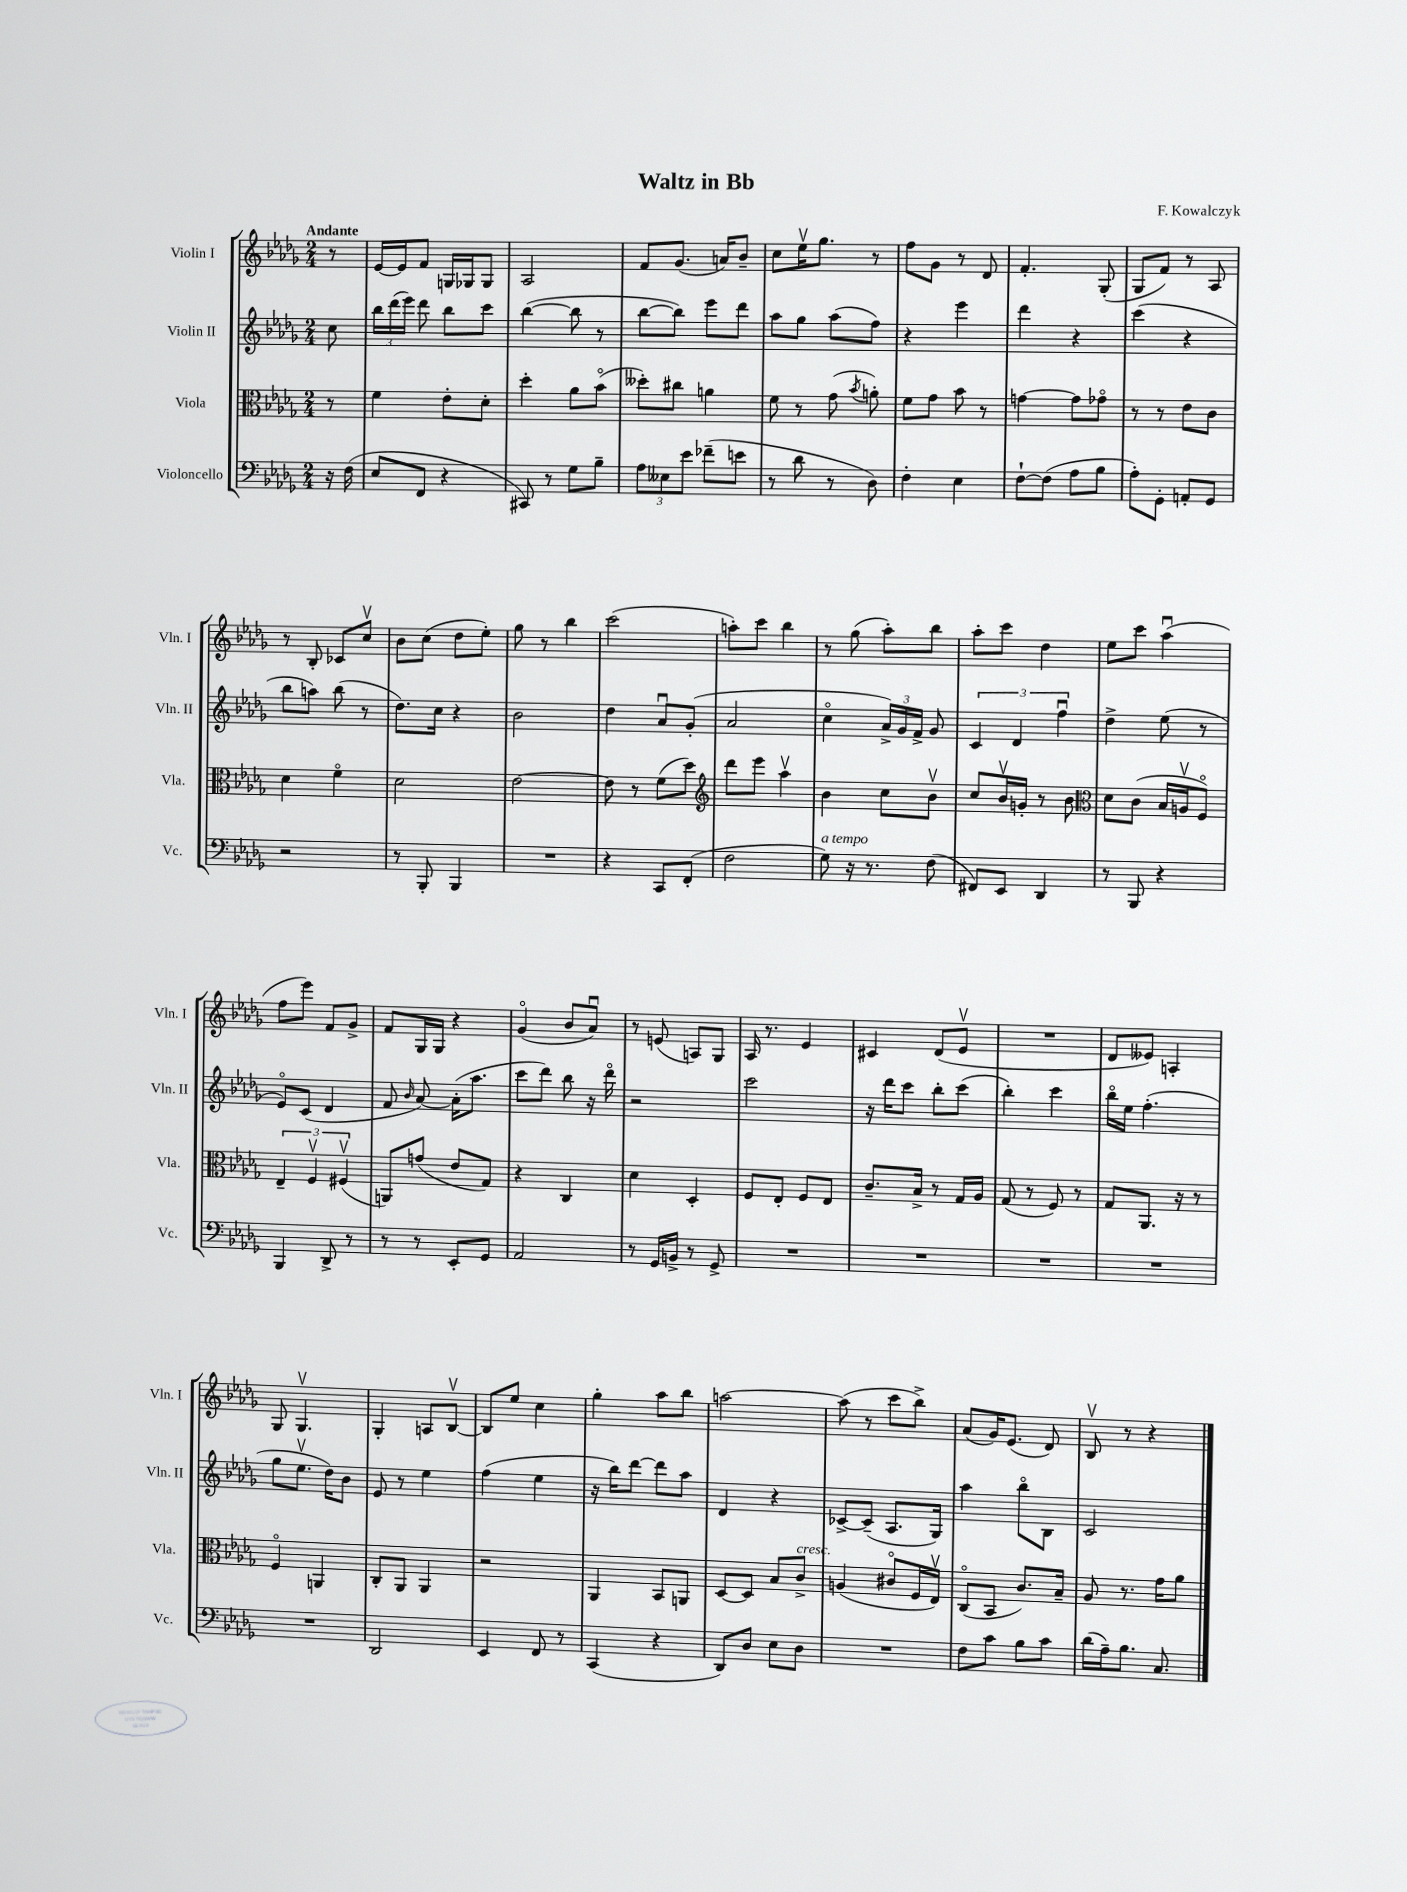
\header { title = "Waltz in Bb" composer = "F. Kowalczyk" }
<<
\new StaffGroup <<
\new Staff = "s0" \with { instrumentName = "Violin I" shortInstrumentName = "Vln. I" } {
    \clef treble \key des \major \numericTimeSignature \time 2/4 \partial 8 \tempo "Andante"
    \autoBeamOff r8 |
    ees'16[~ ees'16 f'8] g16[ ges16 ges8] |
    aes2 |
    f'8[ ges'8.]( a'16[) bes'8]-- |
    c''8[ ees''16\upbow ges''8.] r8 |
    f''8[ ges'8] r8 des'8 |
    f'4.-. ges8-.( |
    ges8[ f'8]) r8 aes8 |
    r8 bes8-. ces'8[ c''8]\upbow |
    bes'8[ c''8]( des''8[ ees''8]-.) |
    ges''8 r8 bes''4 |
    c'''2( |
    a''8[-.) c'''8] bes''4 |
    r8 ges''8( aes''8[-.) bes''8] |
    aes''8[-. c'''8] des''4 |
    ees''8[ c'''8] aes''4\downbow( |
    f''8[ ees'''8]) f'8[ ges'8]-> |
    f'8[ ges16 ges16] r4 |
    ges'4\flageolet( bes'8[ aes'8]\downbow) |
    r8 e'8( a8[) ges8] |
    aes16 r8. ees'4 |
    cis'4 des'8[( ees'8]\upbow |
    R2 |
    des'8[ eeses'8]) a4-. |
    ges8 ges4.\upbow |
    ges4-. a8[ bes8]~\upbow |
    bes8[ ees''8] c''4 |
    ges''4-. aes''8[ bes''8] |
    a''2~ |
    a''8( r8 c'''8[ bes''8]->) |
    aes'8[( ges'16) ees'8.]( des'8) |
    bes8\upbow r8 r4 \bar "|." |
}
\new Staff = "s1" \with { instrumentName = "Violin II" shortInstrumentName = "Vln. II" } {
    \clef treble \key des \major \numericTimeSignature \time 2/4 \partial 8
    \autoBeamOff c''8 |
    \tuplet 3/2 { bes''16[ des'''16( ees'''16]) } des'''8 bes''8[ c'''8] |
    bes''4~( bes''8 r8 |
    bes''8[~ bes''8]) ees'''8[ des'''8] |
    aes''8[ ges''8] aes''8[( f''8]) |
    r4 ees'''4 |
    des'''4 r4 |
    c'''4( r4 |
    bes''8[ a''8]) bes''8( r8 |
    des''8.[) c''16] r4 |
    bes'2 |
    des''4 aes'8[\downbow ges'8]-.( |
    aes'2 |
    c''4\flageolet \tuplet 3/2 { aes'16[->) ges'16 f'16]-> } ges'8 |
    \tuplet 3/2 { c'4 des'4 f''4\downbow } |
    des''4-> ees''8( r8 |
    ees'8[\flageolet) c'8]( des'4 |
    f'8 \grace { bes'16 } aes'8~) aes'16[-.( aes''8.] |
    c'''8[ des'''8]) bes''8 r16 des'''16\flageolet |
    r2 |
    c'''2 |
    r16 des'''16[ c'''8] bes''8[-. c'''8]( |
    bes''4-.) c'''4 |
    bes''16[\flageolet ees''16] f''4.-.( |
    ges''8[ ees''8.]\upbow des''16[) bes'8] |
    ees'8 r8 ees''4 |
    f''4( ees''4 |
    r16 bes''16[) des'''8]~ des'''8[ aes''8] |
    des'4 r4 |
    ces'8[~-> ces'8]--( aes8.[ ges16]) |
    aes''4 bes''8[\flageolet bes8] |
    c'2 \bar "|." |
}
\new Staff = "s2" \with { instrumentName = "Viola" shortInstrumentName = "Vla." } {
    \clef alto \key des \major \numericTimeSignature \time 2/4 \partial 8
    \autoBeamOff r8 |
    f'4 ees'8[-. des'8]-. |
    des''4-. aes'8[ bes'8]\flageolet( |
    deses''8[-.) cis''8] a'4 |
    f'8 r8 ges'8( \acciaccatura { bes'8 } a'8-.) |
    f'8[ ges'8] bes'8 r8 |
    g'4~ g'8[ ges'8]\flageolet |
    r8 r8 ees'8[ c'8] |
    des'4 f'4\flageolet |
    des'2 |
    ees'2~ |
    ees'8 r8 f'8[( des''8]) |
    \clef treble des'''8[ ees'''8] aes''4\upbow |
    bes'4 c''8[ bes'8]\upbow |
    c''8[ bes'16\upbow g'16]-. r8 bes'8 |
    \clef alto des'8[ c'8]( bes16[ a16\upbow f8]\flageolet) |
    \tuplet 3/2 { ees4-- f4\upbow fis4\upbow( } |
    a,8[) g'8]( ees'8[ ges8]) |
    r4 c4 |
    des'4 des4-. |
    f8[ ees8]-. f8[ ees8] |
    c'8.[-- bes16]-> r8 ges16[ aes16] |
    ges8( r8 f8) r8 |
    ges8[ aes,8.] r16 r8 |
    f4\flageolet a,4 |
    c8[-. aes,8] aes,4 |
    r2 |
    aes,4 bes,8[ a,8] |
    des8[~ des8] bes8[ c'8]->^\markup { \italic "cresc." } |
    a4( cis'8[\flageolet f16 ees16]\upbow) |
    c8[\flageolet( bes,8] c'8.[) bes16]-- |
    aes8 r8. ges'16[ aes'8] \bar "|." |
}
\new Staff = "s3" \with { instrumentName = "Violoncello" shortInstrumentName = "Vc." } {
    \clef bass \key des \major \numericTimeSignature \time 2/4 \partial 8
    \autoBeamOff r16 f16( |
    ees8[ f,8] r4 |
    cis,8) r8 ges8[ bes8]-- |
    \tuplet 3/2 { aes8[ eeses8 ees'8] } fes'8[--( e'8] |
    r8 des'8 r8 des8) |
    f4-. ees4 |
    f8[~-! f8]( aes8[ bes8] |
    aes8[-.) ges,8]-. a,8[-. ges,8] |
    r2 |
    r8 bes,,8-. bes,,4 |
    R2 |
    r4 c,8[ f,8]-.( |
    f2 |
    ges8^\markup { \italic "a tempo" }) r16 r8. f8( |
    fis,8[) ees,8] des,4 |
    r8 bes,,8 r4 |
    bes,,4 des,8-> r8 |
    r8 r8 ees,8[-. ges,8] |
    aes,2 |
    r8 ges,16[ b,16]-> r8 ges,8-> |
    R2 |
    R2 |
    R2 |
    R2 |
    R2 |
    des,2 |
    ees,4 f,8 r8 |
    c,4( r4 |
    des,8[) des8] ees8[ des8] |
    R2 |
    f8[ c'8] bes8[ c'8] |
    des'16[( aes16--) bes8.] c8. \bar "|." |
}
>>
>>
\layout { \context { \Score \remove "Bar_number_engraver" } }
